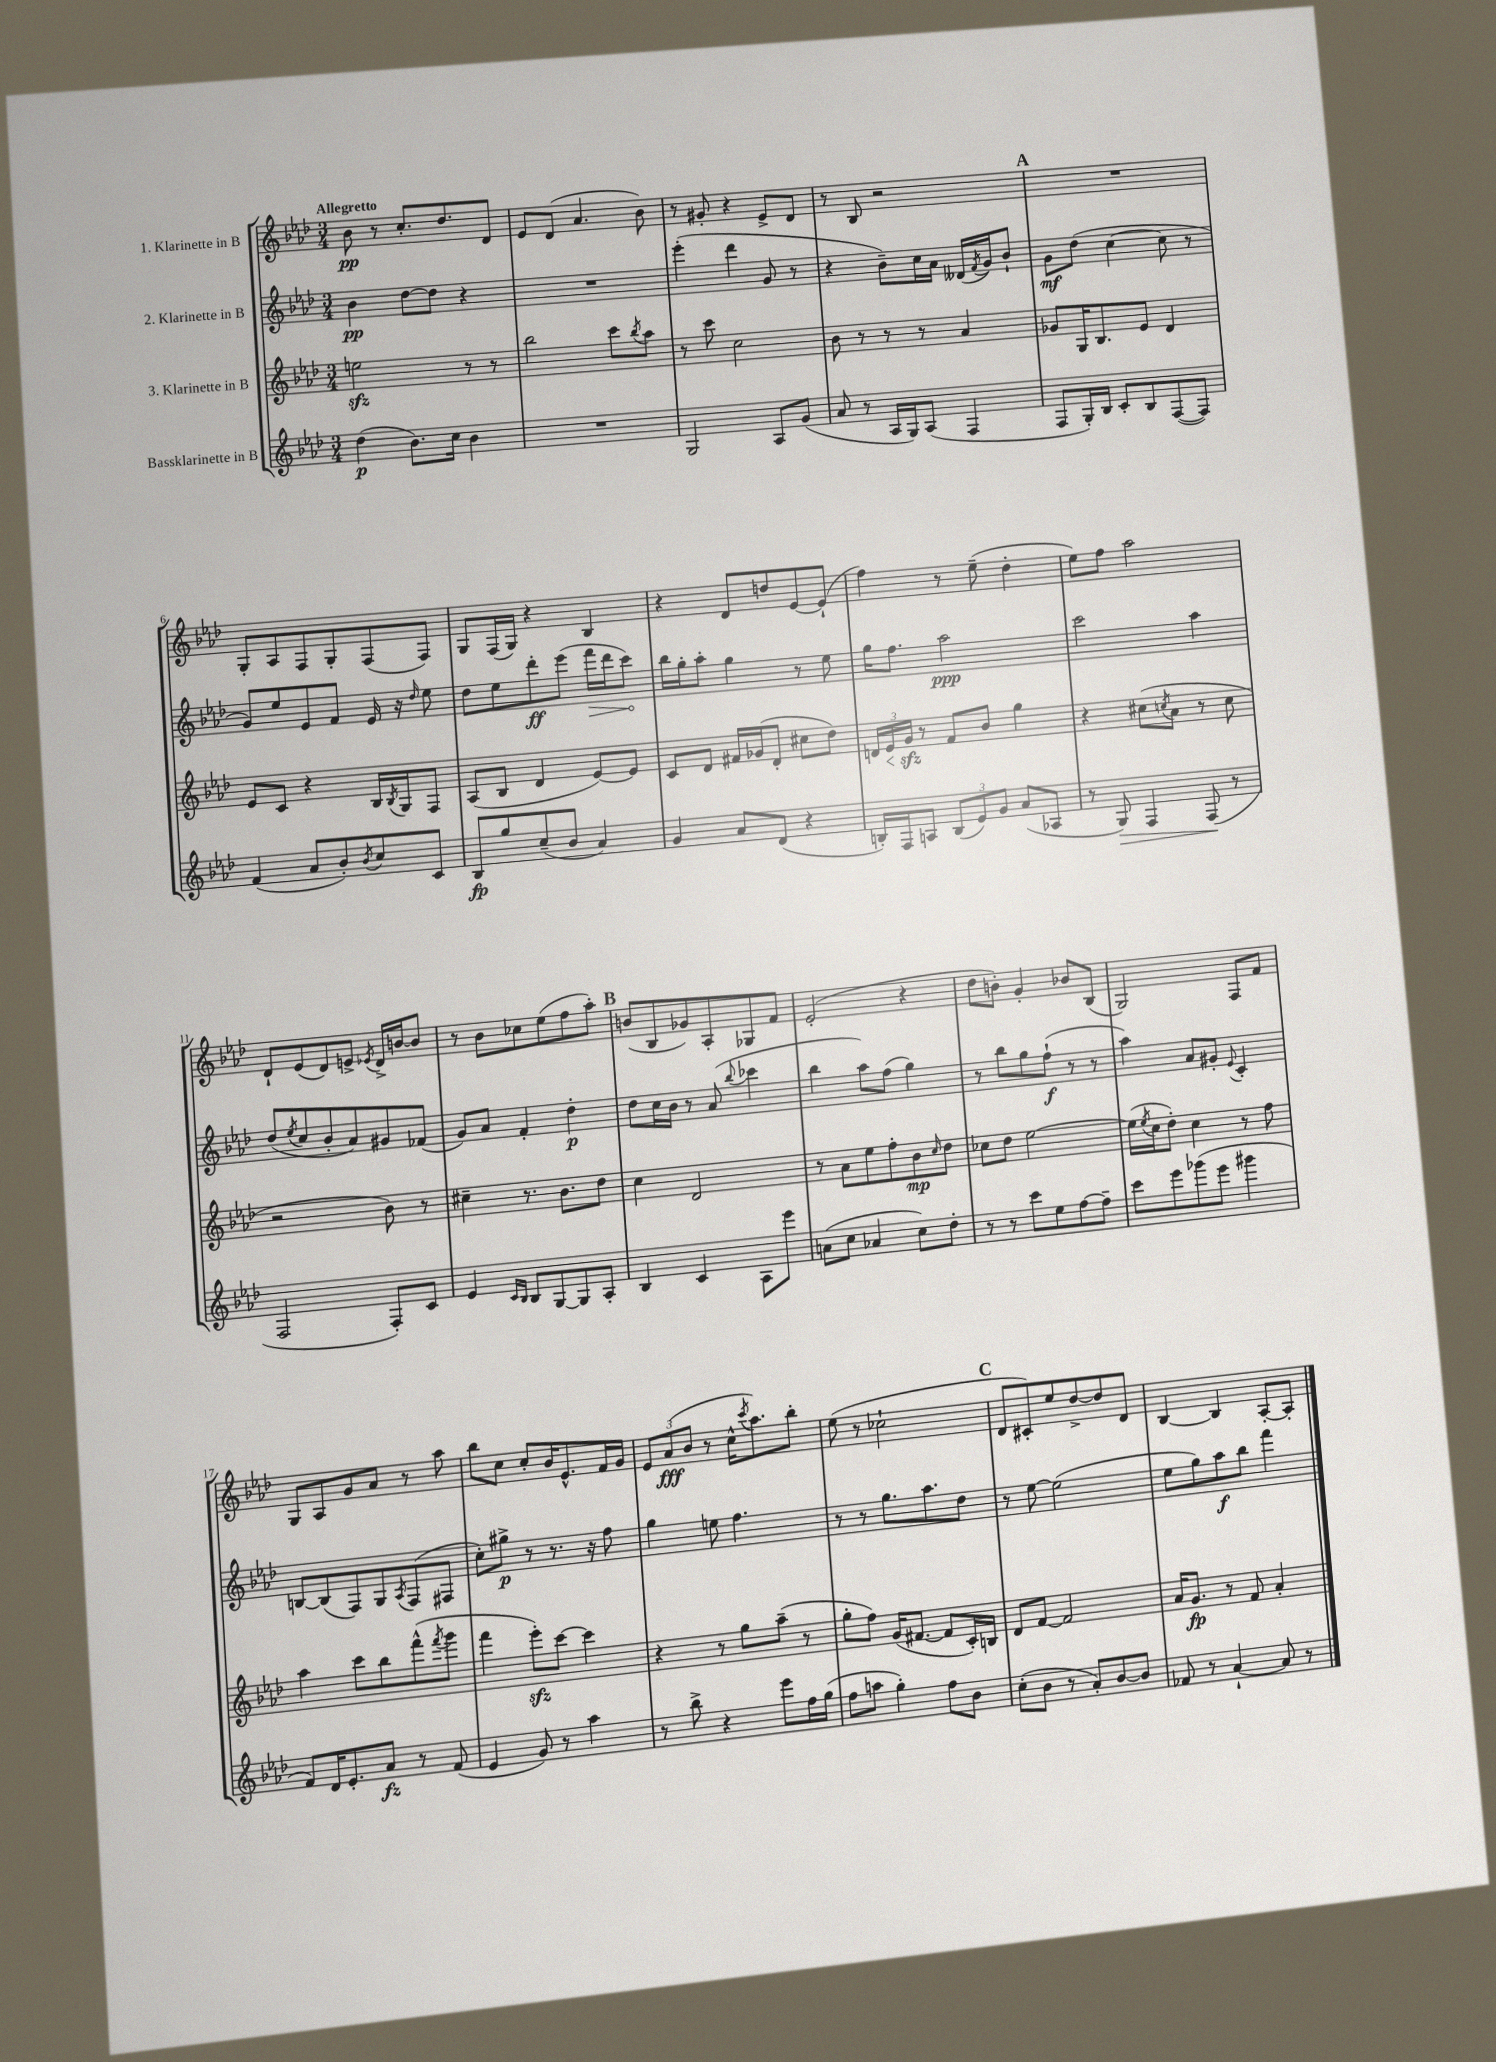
<<
\new StaffGroup <<
\new Staff = "s0" \with { instrumentName = "1. Klarinette in B" } {
    \clef treble \key aes \major \numericTimeSignature \time 3/4 \tempo "Allegretto"
    bes'8\pp r8 c''8.-. des''8. des'8 |
    ees'8 des'8( aes'4. bes'8) |
    r8 gis'8-. r4 ees'8-> des'8 |
    r8 bes8 r2 |
    \mark \markup { \bold "A" } R2. |
    g8-. aes8 f8 g8-. f8( f8) |
    g8 f16( g16) r4 bes4 |
    r4 des'8 d''8 ees'8~ ees'8-!( |
    f''4) r8 ees''8--( des''4-. |
    ees''8) f''8 aes''2 |
    des'8-! ees'8( des'8) e'8-> \acciaccatura { ees'8 } des'16-> b'16~ b'8 |
    r8 bes'8 ces''8 ees''8( f''8 aes''8-.) |
    \mark \markup { \bold "B" } b'8( bes8 ges'8) aes8-. ges8 f'8 |
    ees'2-.( r4 |
    des''8 b'8-.) g'4-. bes'8 bes8( |
    g2) f8 f'8 |
    g8 aes8 g'8 aes'8 r8 aes''8 |
    bes''8 c''8 c''8-. bes'16 ees'8.-^ f'16 g'16 |
    \tuplet 3/2 { ees'8 aes'8\fff( bes'8 } r8 c''16-^ \acciaccatura { c'''8 } aes''8.) bes''8-. |
    ees''8( r8 ces''2-! |
    \mark \markup { \bold "C" } des'8 cis'8-.) ees''8 des''8~-> des''8 des'8 |
    bes4~ bes4 aes8~-. aes8-. \bar "|." |
}
\new Staff = "s1" \with { instrumentName = "2. Klarinette in B" } {
    \clef treble \key aes \major \numericTimeSignature \time 3/4
    bes'4\pp des''8~ des''8 r4 |
    R2. |
    ees'''4-.( des'''4 g'8 r8 |
    r4 bes'8--) c''16 aes'16 deses'16( \acciaccatura { f'8 } g'16) bes'8-! |
    \mark \markup { \bold "A" } g'8\mf des''8( c''4~ c''8 r8 |
    g'8) ees''8 ees'8 f'8 ees'16 r16 \grace { des''16 } ees''8 |
    des''8 ees''8 des'''8-.\ff ees'''8( \once \override Hairpin.circled-tip = ##t f'''16\> des'''16 c'''8\!) |
    bes''16 g''16-. aes''8-. g''4 r8 ees''8 |
    g''16 f''8. aes''2\ppp |
    c'''2 aes''4 |
    des''8( \acciaccatura { ees''8 } c''8 bes'8-. aes'8) gis'8 fes'8( |
    g'8) aes'8 f'4-. des''4-.\p |
    \mark \markup { \bold "B" } des''8 c''16 bes'16 r8 aes'8( \appoggiatura { bes''8 } ces'''4 |
    bes''4 aes''8) f''8( g''4) |
    r8 bes''8 g''8 f''8-!\f( r8 r8 |
    aes''4) aes'8 gis'8-. \appoggiatura { ees'8 } c'4-. |
    b8~ b8( f8) g8 \acciaccatura { aes8 } f8( fis8 |
    c''8-.) gis''8->\p r8 r8. r16 f''8 |
    g''4 e''8 f''4. |
    r8 r8 g''8. aes''8. des''8 |
    \mark \markup { \bold "C" } r8 ees''8~ ees''2( |
    ees''8 g''8) aes''8\f bes''8 f'''4 \bar "|." |
}
\new Staff = "s2" \with { instrumentName = "3. Klarinette in B" } {
    \clef treble \key aes \major \numericTimeSignature \time 3/4
    e''2\sfz r8 r8 |
    bes''2 c'''8 \acciaccatura { bes''8 } aes''8 |
    r8 c'''8 c''2 |
    bes'8 r8 r8 r8 aes'4 |
    \mark \markup { \bold "A" } ges'8 g16 bes8. ees'8 des'4 |
    ees'8 c'8 r4 bes16 \acciaccatura { bes8 } g16 f8 |
    aes8( bes8 des'4 ees'8~) ees'8 |
    c'8 des'8 fis'16 ges'16( des'8-. cis''8 des''8) |
    \tuplet 3/2 { d'16 ees'16\< g'16\sfz\! } r8 f'8 bes'8 g''4 |
    r4 cis''8( \acciaccatura { c''8 } aes'8 r8 c''8 |
    r2 bes'8) r8 |
    cis''4-- r8. bes'8. des''8 |
    \mark \markup { \bold "B" } c''4 des'2 |
    r8 aes'8 ees''8 f''8-. bes'8\mp \grace { c''16 } des''8 |
    ces''8 des''8 ees''2~ |
    ees''16( \acciaccatura { ees''8 } c''16 des''8-.) c''4 r8 f''8 |
    aes''4 c'''8 bes''8 f'''8-^( \acciaccatura { f'''8 } g'''8 |
    f'''4 ees'''8-.\sfz) c'''8~ c'''4 |
    r4 r8 g''8 aes''8--( r8 |
    g''8-. f''8) g'16( fis'8.~ fis'8 c'16-.) b16 |
    \mark \markup { \bold "C" } des'8 f'8~ f'2 |
    aes'16 g'8.\fp r8 f'8 aes'4-. \bar "|." |
}
\new Staff = "s3" \with { instrumentName = "Bassklarinette in B" } {
    \clef treble \key aes \major \numericTimeSignature \time 3/4
    des''4\p( bes'8.) c''16 bes'4 |
    R2. |
    g2 aes8 g'8( |
    aes'8 r8 aes16 g16) aes8( f4 |
    \mark \markup { \bold "A" } f8 g16-.) bes16 c'8-. bes8 f8~( f8) |
    f'4( aes'8 bes'8-.) \acciaccatura { bes'8 } c''8 c'8 |
    bes8\fp g''8 c''8--( bes'8 aes'4) |
    g'4 aes'8 des'8( r4 |
    b16-.) f16 a8 \tuplet 3/2 { b8( ees'8) g'8 } aes'8( aes8 |
    r8 g8\>) f4 f8\!( r8 |
    f2 f8-.) c'8 |
    ees'4 \grace { c'16 bes16 } bes8 g8~ g8 aes8-. |
    \mark \markup { \bold "B" } bes4 c'4 aes8 ees'''8 |
    a'8( c''8 aes'4 c''8) des''8-. |
    r8 r8 c'''8 ees''8 f''8~ f''8-- |
    c'''8 ees'''8 ges'''8( ees'''8 gis'''4 |
    f'8) des'16 ees'8.-. aes'8\fz r8 f'8( |
    ees'4 g'8) r8 aes''4 |
    r8 bes''8-> r4 ees'''8 f''16 g''16( |
    f''8 a''8 g''4-.) f''8 bes'8 |
    \mark \markup { \bold "C" } c''8-.( bes'8 r8 aes'8-.) bes'8~ bes'8 |
    fes'8 r8 aes'4~-! aes'8 r8 \bar "|." |
}
>>
>>
